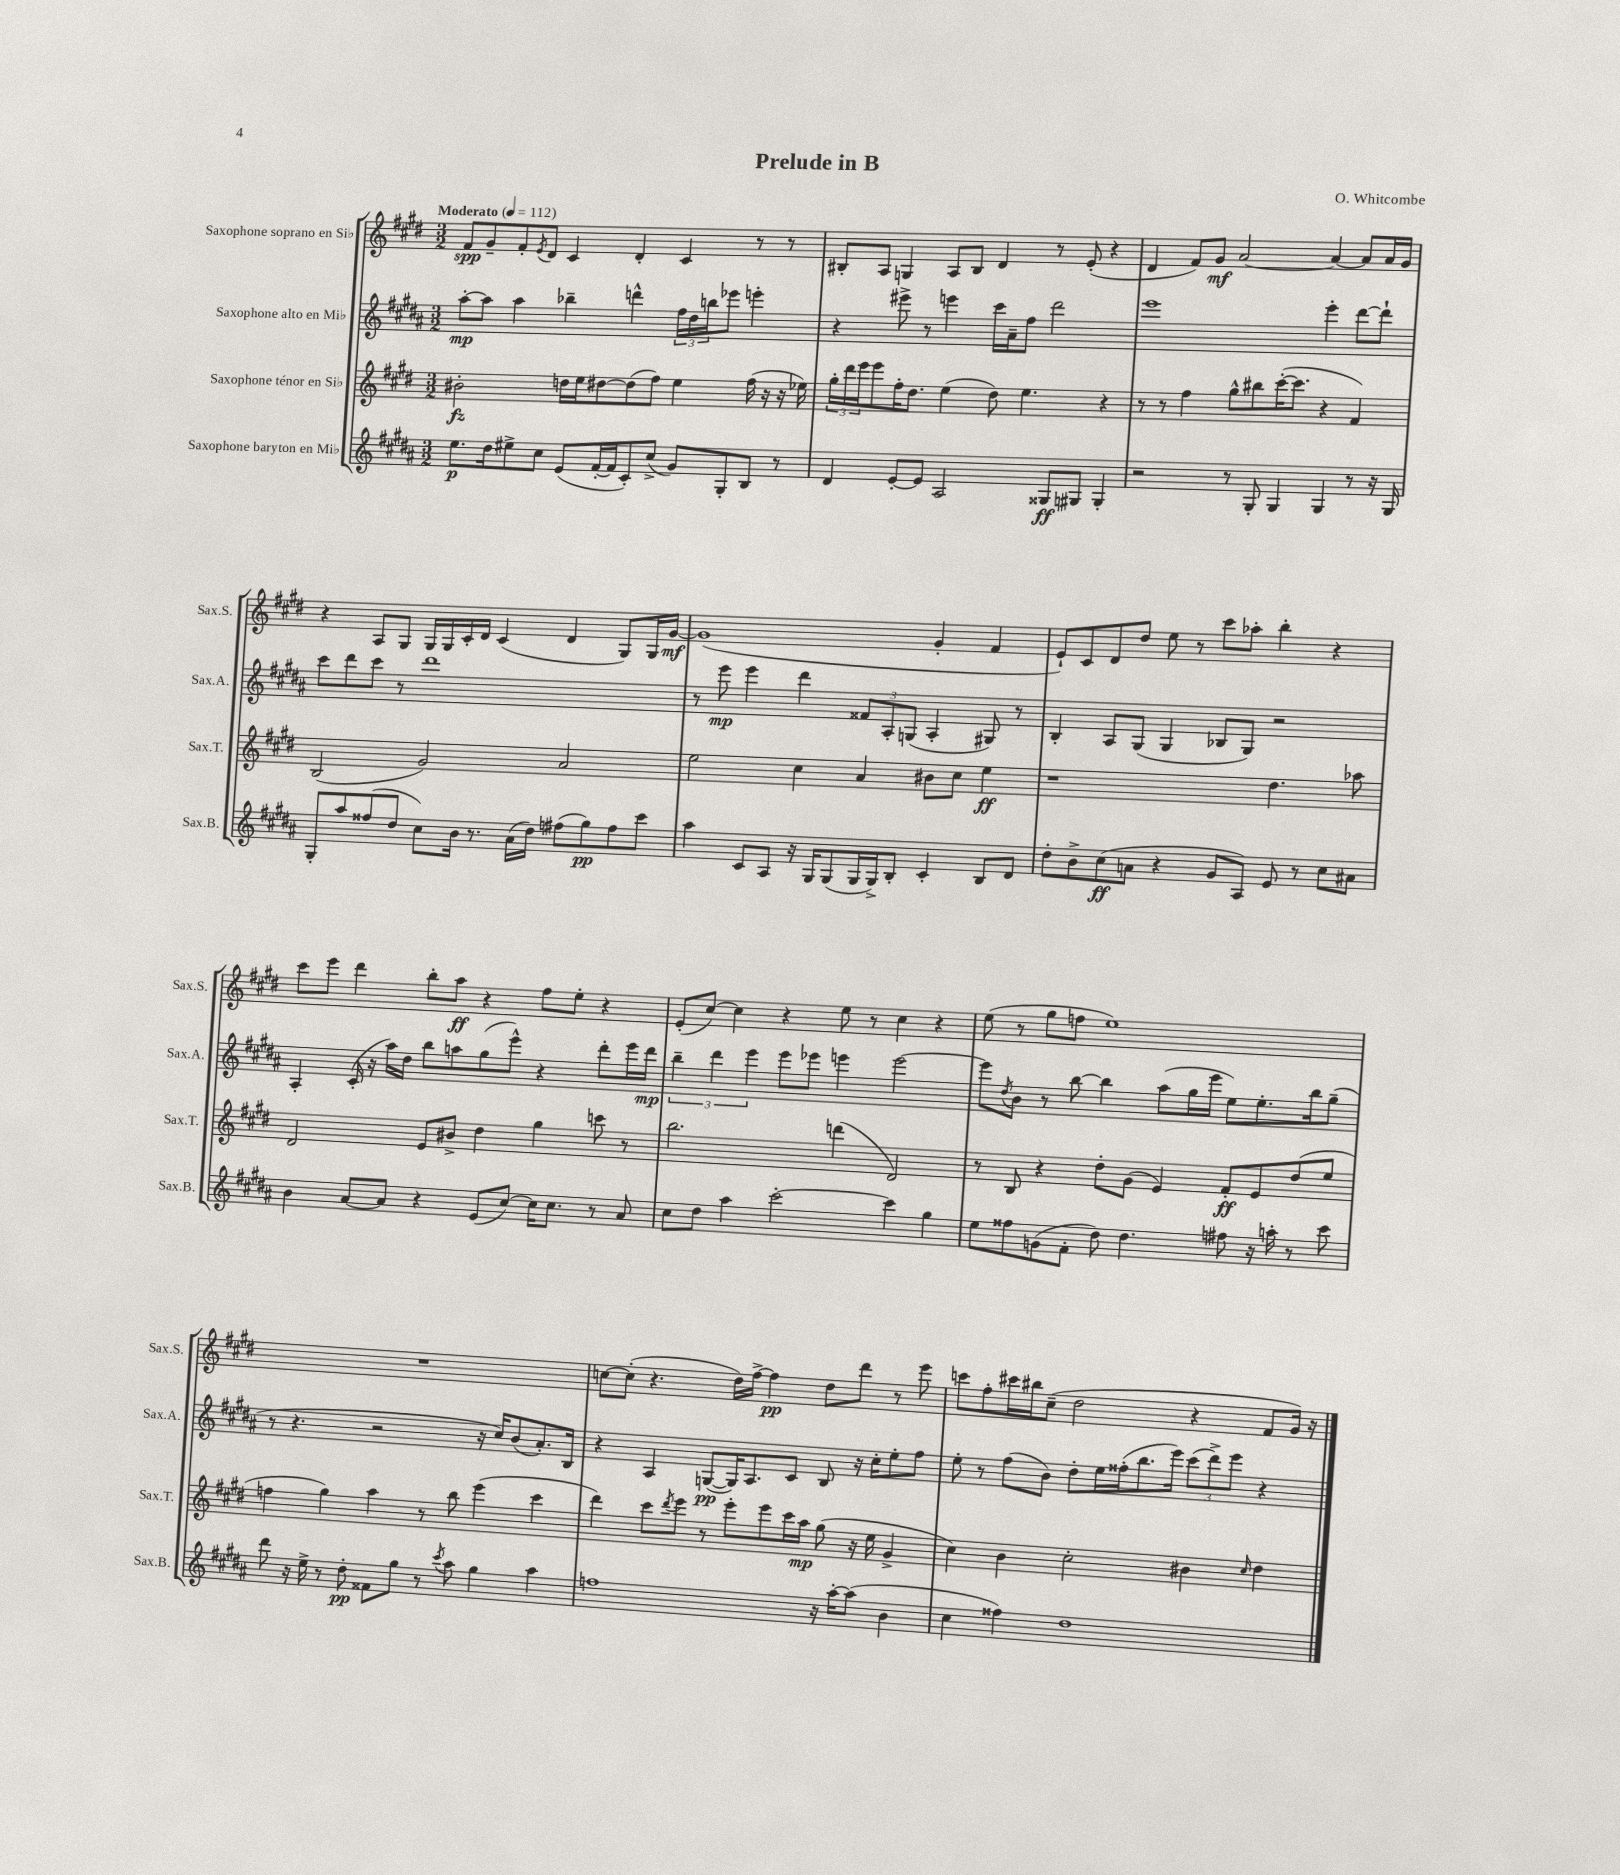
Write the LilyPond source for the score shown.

\header { title = "Prelude in B" composer = "O. Whitcombe" }
<<
\new StaffGroup <<
\new Staff = "s0" \with { instrumentName = "Saxophone soprano en Sib" shortInstrumentName = "Sax.S." } {
    \clef treble \key e \major \numericTimeSignature \time 3/2 \tempo "Moderato" 4 = 112
    fis'8\spp gis'8-- fis'8-. \acciaccatura { e'8 } dis'8 cis'4 dis'4-. cis'4 r8 r8 |
    bis8-. a8 g4 a8 bis8 dis'4 r8 e'8-.( r4 |
    dis'4 fis'8) gis'8\mf a'2~ a'4~ a'8 a'16 gis'16 |
    r4 a8 gis8 gis16 gis16 cis'16-. dis'16 cis'4( dis'4 gis8) gis16 gis'16~\mf |
    gis'1( gis'4-. fis'4 |
    e'8-!) cis'8 dis'8 dis''8 e''8 r8 cis'''8 aes''8-. b''4-. r4 |
    cis'''8 e'''8 dis'''4 b''8-. a''8\ff r4 fis''8 e''8-. r4 |
    e'8-.( cis''8~) cis''4 r4 e''8 r8 cis''4 r4 |
    e''8( r8 gis''8 f''8 e''1) |
    R1. |
    c''8~ c''8-.( r4. dis''16) fis''16~-> fis''4\pp dis''8 dis'''8 r8 e'''8 |
    c'''8 fis''8-. cis'''16 bis''16 cis''8--( dis''2 r4 fis'8 gis'16) r16 \bar "|." |
}
\new Staff = "s1" \with { instrumentName = "Saxophone alto en Mib" shortInstrumentName = "Sax.A." } {
    \clef treble \key b \major \numericTimeSignature \time 3/2
    ais''8~-.\mp ais''8 ais''4 bes''4-- d'''4-^ \tuplet 3/2 { fis''16 dis''16 b''16 } ees'''8 e'''4-. |
    r4 eis'''8-> r8 e'''4 cis'''16 ais'16-- fis''8 dis'''2 |
    e'''1 e'''4-. dis'''8~ dis'''8-! |
    cis'''8 dis'''8 cis'''8 r8 dis'''1 |
    r8 e'''8\mp e'''4 dis'''4 \tuplet 3/2 { fisis'8 ais8-. g8( } ais4-. gis8) r8 |
    b4-. ais8 gis8( gis4 bes8 gis8) r2 |
    ais4-. cis'16-.( r16 ais''16) dis''16 b''8 a''8 gis''8( e'''8-^) r4 dis'''8-. e'''16 dis'''16\mp |
    \tuplet 3/2 { b''4-- dis'''4 e'''4 } e'''8 ees'''8 e'''4 e'''2~ |
    e'''8 \acciaccatura { dis''8 } b'8 r8 b''8~ b''4 ais''8( gis''16 e'''16 e''8) e''8.-. b''16 gis''8--( |
    r8 r4. r2 r16 cis''16) b'8( ais'8.-.) b16 |
    r4 ais4 g8~\pp( g16) ais8. cis'8 b8 r16 cis''16-. e''8-. fis''8 |
    e''8-. r8 fis''8( b'8) dis''8-. e''16 fisis''16-.( b''8. e'''16) \tuplet 3/2 { cis'''8( dis'''8->) e'''8 } r4 \bar "|." |
}
\new Staff = "s2" \with { instrumentName = "Saxophone ténor en Sib" shortInstrumentName = "Sax.T." } {
    \clef treble \key e \major \numericTimeSignature \time 3/2
    bis'2-.\fz d''16 e''16 dis''8~ dis''8( fis''8) e''4 fis''16( r16 r16 ees''16) |
    \tuplet 3/2 { gis''16-. dis'''16 e'''16 } e'''8 fis''16-. dis''8. e''4( dis''8) e''4. r4 |
    r8 r8 fis''4 gis''8-^ bis''8 cis'''16~-.( cis'''8. r4 fis'4) |
    b2( gis'2) a'2 |
    e''2 cis''4 a'4 bis'8 cis''8 e''4\ff |
    r1 dis''4. aes''8 |
    dis'2 e'8 bis'8-> dis''4 gis''4 c'''8 r8 |
    b''2. d'''4( dis'2) |
    r8 b8 r4 dis''8-. gis'8( e'4) fis'8-.\ff e'8 dis''8( e''8 |
    f''4 gis''4) a''4 r8 b''8 e'''4( cis'''4 |
    dis'''4) cis'''8 \acciaccatura { dis'''8 } e'''8 r8 e'''8-. e'''8 cis'''16 a''16\mp gis''8( r16 e''16 gis'4-> |
    cis''4) b'4 cis''2-. bis'4 \grace { cis''16 } dis''4 \bar "|." |
}
\new Staff = "s3" \with { instrumentName = "Saxophone baryton en Mib" shortInstrumentName = "Sax.B." } {
    \clef treble \key b \major \numericTimeSignature \time 3/2
    e''8.\p dis''16 eis''8-> cis''8 e'8( fis'16~-. fis'16 cis'8-.) cis''8->( gis'8) gis8-. b8 r8 |
    dis'4 e'8~-. e'8 ais2 gisis8\ff gis8 gis4-. |
    r2 r8 gis8-. gis4 gis4 r8 r16 gis16 |
    gis8-. ais''8 fisis''8( dis''8 cis''8) b'16 r8. ais'16( dis''16) fis''8( gis''8\pp) fis''8 cis'''8 |
    ais''4 cis'8 ais8 r16 gis16 gis8( gis16 gis16->) b8-. cis'4-. b8 dis'8 |
    dis''8-. b'8-> cis''8\ff( a'8 r4 gis'8 ais8) e'8 r8 cis''8 ais'8 |
    b'4 ais'8~ ais'8 r4 e'8( cis''8~) cis''16 cis''8. r8 ais'8 |
    cis''8 dis''8 ais''4 cis'''2~-. cis'''4 gis''4 |
    e''8 fisis''8 g'8( fis'8-. dis''8) dis''4. fis''8 r16 a''16-. r8 cis'''8 |
    dis'''8 r16 e''16-> r8 dis''8-.\pp fisis'8 gis''8 r8 \acciaccatura { cis'''8 } ais''8 gis''4 ais''4 |
    f''1 r16 ais''16~-. ais''8( b'4 |
    cis''4 fisis''4) dis''1 \bar "|." |
}
>>
>>
\layout { \context { \Score \remove "Bar_number_engraver" } }
